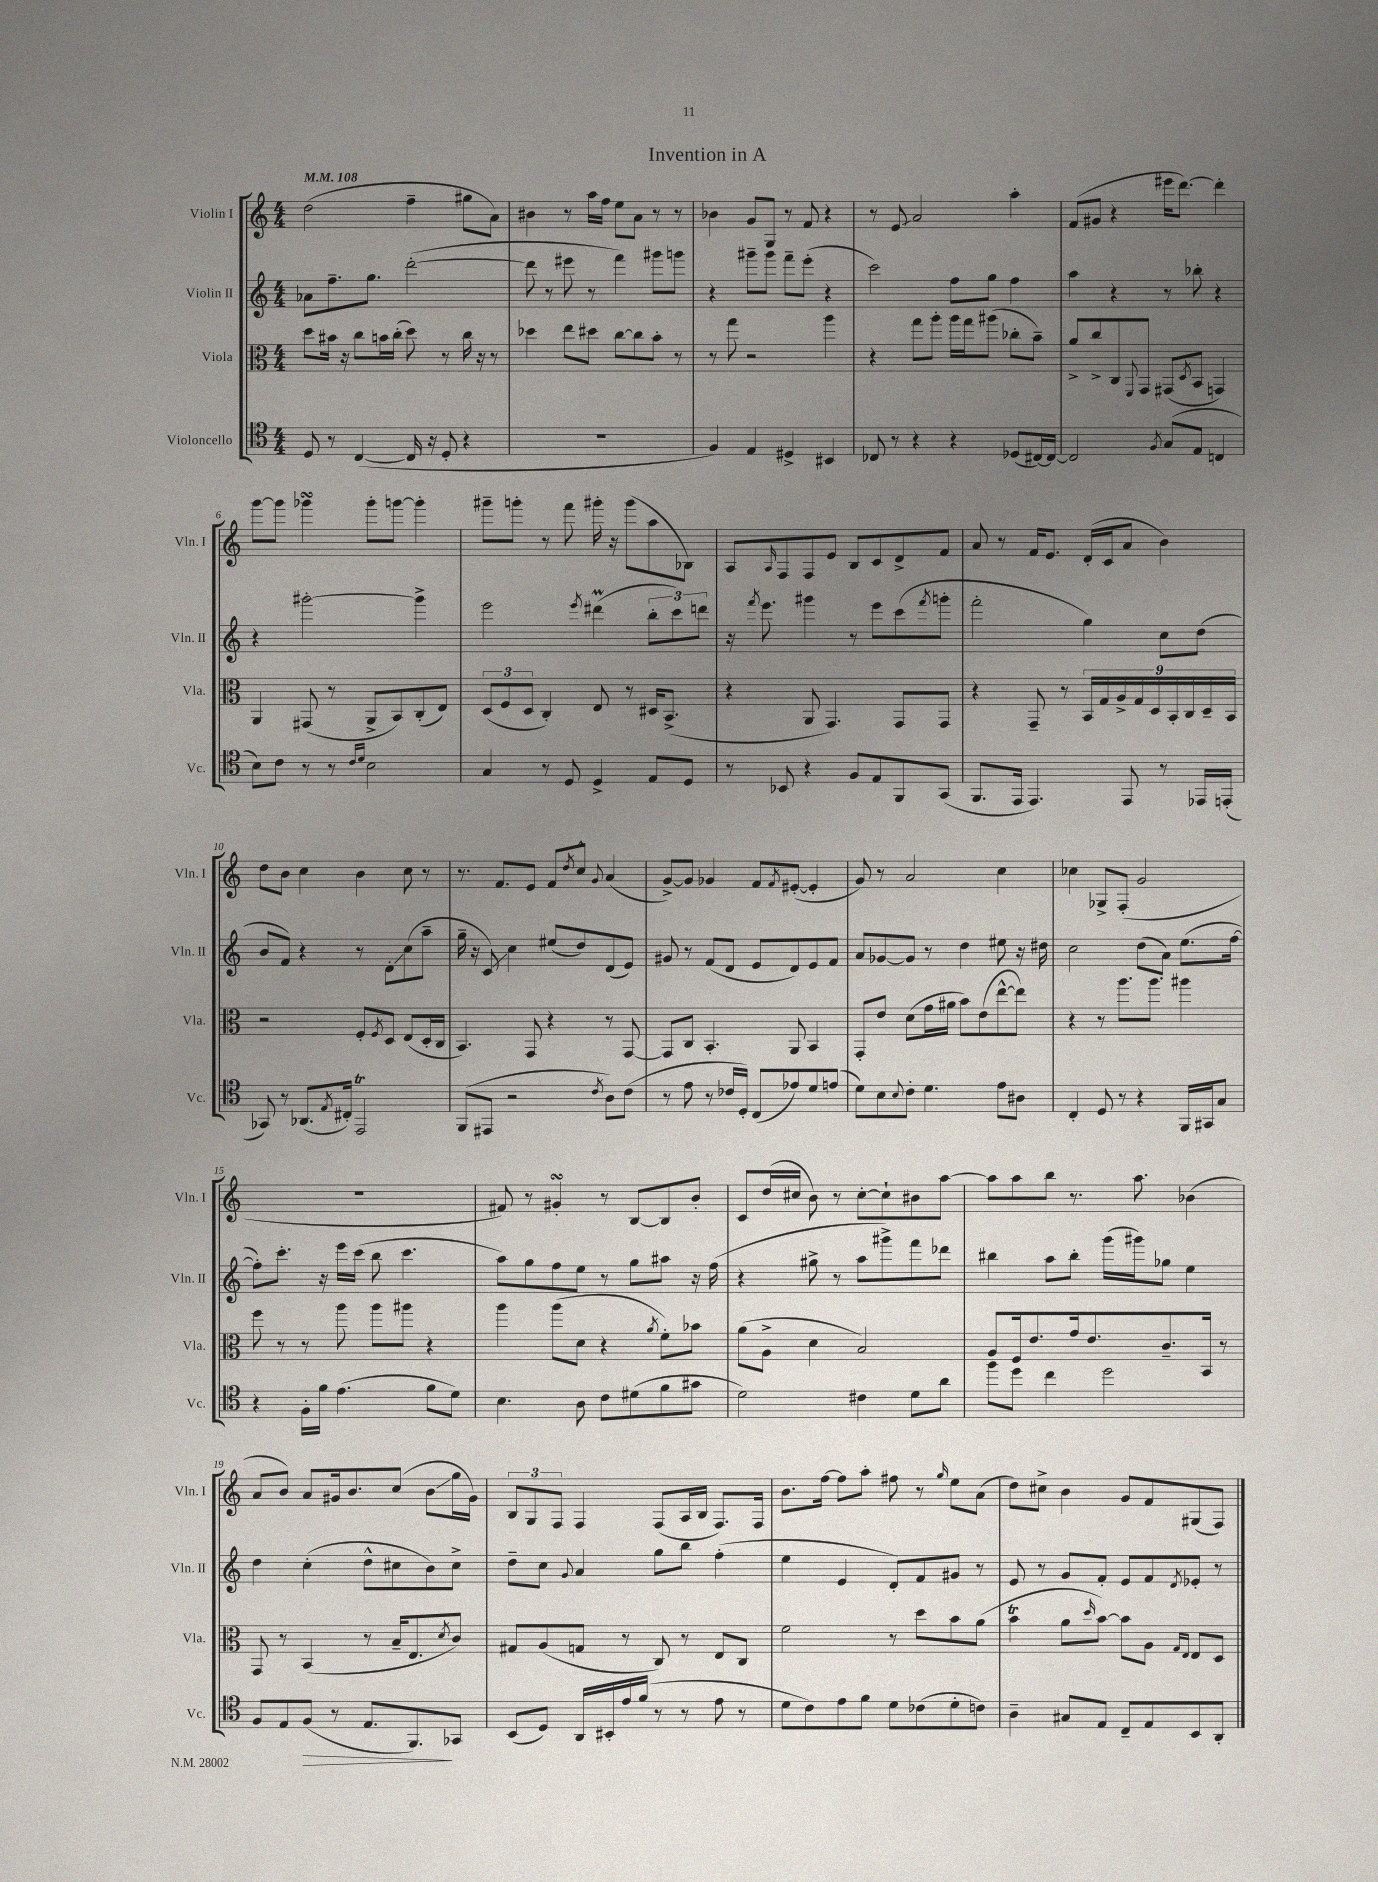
\header { title = "Invention in A" }
<<
\new StaffGroup <<
\new Staff = "s0" \with { instrumentName = "Violin I" shortInstrumentName = "Vln. I" } {
    \clef treble \key c \major \numericTimeSignature \time 4/4 \tempo 4 = 108
    d''2( f''4-- gis''8 a'8) |
    bis'4 r8 a''16 f''16 e''8 a'8 r8 r8 |
    bes'4 g'8 g8 r8 f'8 r4 |
    r8 e'8\glissando a'2 a''4-. |
    f'8( gis'8 r4 eis'''16 d'''8.~) d'''4-. |
    g'''8~ g'''8 ges'''4\turn ges'''8-. g'''8~ g'''4-. |
    gis'''8-- g'''8-. r8 f'''8 gis'''16-. r16 gis'''8( a''8 bes8) |
    a8 \grace { a16 } f8 f8 e'8 b8 c'8 d'8-> f'8 |
    a'8 r8 f'16 e'8. d'16-.( c'16 a'8 b'4) |
    d''8 b'8 c''4 b'4 c''8 r8 |
    r8. f'8. e'8 f'8 \acciaccatura { d''8 } c''8-^ \appoggiatura { g'8 } a'4( |
    g'8~->) g'8 ges'4 f'8 \acciaccatura { f'8 } eis'8~-.( eis'4-. |
    g'8) r8 a'2 c''4 |
    ces''4 ges8-> f8-.( g'2 |
    R1 |
    fis'8) r8 gis'4-.\turn r8 b8~ b8 b'8-. |
    c'8 d''16( cis''16 b'8) r8 cis''8~-. cis''8-! bis'8 a''8~ |
    a''8 a''8 b''8 r8. a''8. bes'4( |
    a'8 b'8) a'8 gis'16 b'8. c''8( b'8\glissando g''16 gis'16) |
    \tuplet 3/2 { b8 g8 f8 } f4 f8( a16 b16 f8.) f16 |
    b'8. f''16~ f''8 a''8-. fis''8 r8 \grace { g''16 } e''8 a'8( |
    d''8) cis''8-> b'4 g'8 f'8 gis8( f8) \bar "|." |
}
\new Staff = "s1" \with { instrumentName = "Violin II" shortInstrumentName = "Vln. II" } {
    \clef treble \key c \major \numericTimeSignature \time 4/4
    aes'8 f''8.-- g''8. d'''2~-.( |
    d'''8 r8 eis'''8 r8 f'''4) gis'''8 g'''8 |
    r4 gis'''8-- gis'''8 f'''8-- e'''8-.( r4 |
    c'''2) f''8 g''8 f''4 |
    a''4 r4 r8 bes''8-. r4 |
    r4 gis'''2~-. gis'''4-> |
    e'''2 \acciaccatura { e'''8 } dis'''4\prall( \tuplet 3/2 { b''8-. c'''8) d'''8 } |
    r16 \acciaccatura { f'''8 } e'''8. gis'''4 r8 e'''8 c'''8( \acciaccatura { f'''8 } g'''8-. |
    f'''2-. g''4) c''8 d''8( |
    b'8 f'8) r4 r8 d'8-.\glissando c''8( a''8-- |
    g''16-- r16 c'8\glissando) c''4 eis''8( d''8) d'8( e'8) |
    gis'8 r8 f'8( d'8 e'8 d'8) e'8 f'8 |
    a'8 ges'8~ ges'8 r8 d''4 eis''8 r16 dis''16 |
    c''2 d''8( a'8) e''8.( f''16~ |
    f''8-.) c'''8.-. r16 e'''16 c'''16( b''8 c'''4. |
    a''8) g''8 f''8 e''8 r8 g''8 ais''8 r16 f''16( |
    r4 gis''8-> r8 a''8 gis'''8->) f'''8 des'''8 |
    bis''4 a''8 bis''8-. g'''16( gis'''16) ges''8 e''4 |
    d''4 c''4-.( d''8-^ cis''8 b'8) cis''8-> |
    d''8-- c''8 \appoggiatura { g'8 } a'4 g''8 b''8 f''4-.( |
    e''4 e'4 d'8-.) f'8 gis'8 r8 |
    e'8 r8 g'8 f'8-. e'8 f'8 \acciaccatura { d'8 } ees'8-. r8 \bar "|." |
}
\new Staff = "s2" \with { instrumentName = "Viola" shortInstrumentName = "Vla." } {
    \clef alto \key c \major \numericTimeSignature \time 4/4
    d''8 bis'16 r16 c''8 b'16 c''16-.( d''8) r8 c''16 r16 r8 |
    des''4 e''8 dis''8 c''8~ c''8 b'8-. r8 |
    r8 g''8 r2 a''4 |
    r4 g''8 a''8-. a''16 g''16 ais''8( ces''8-. b'8--) |
    a'8-> c''8-> c8 \appoggiatura { f,8 } g,8 gis,8( \acciaccatura { d8 } b,8 g,4) |
    a,4 gis,8( r8 a,8-> b,8) c8-.( e8) |
    \tuplet 3/2 { d8( f8 d8 } c4-.) e8 r8 dis16 b,8.->( |
    r4 a,8 g,4.) g,8 g,8 |
    r4 g,8-- r8 \tuplet 9/8 { b,16 g16 a16-> g16 d16 b,16-. c16 d16-- b,16 } |
    r2 f8-. \acciaccatura { f8 } d8 e8( d16-. c16 |
    b,4.) g,8 r4 r8 g,8~ |
    g,8 c8 b,4.-. a,8 b,4 |
    g,8-. e'8 d'8( g'16 ais'16 b'8) e'8( e''8~-^ e''8) |
    r4 r8 a''8. a''8. ais''4 |
    f''8 r8 r8 a''8 a''8 ais''8 r4 |
    a''4 a''8( d'8 r4 \acciaccatura { a'8 } f'8-.) bes'8 |
    a'8( a8-> d'4 b2) |
    a8 f16 e'8. g'16 e'8. c'8.-- b,16 r8 |
    g,8 r8 b,4( r8 b16-- e8. \acciaccatura { d'8 } c'8) |
    gis8 a8( g8 r8 c8) r8 e8 c8 |
    f'2 r8 d''8 b'8 a'8( |
    b'4\trill a'8 \grace { d''16 } b'8~) b'8 a8 \grace { g16 e16 } e8 d8 \bar "|." |
}
\new Staff = "s3" \with { instrumentName = "Violoncello" shortInstrumentName = "Vc." } {
    \clef tenor \key c \major \numericTimeSignature \time 4/4
    d8 r8 c4~( c16 r16 d8-. r4 |
    R1 |
    f4) e4 dis4-> bis,4 |
    ces8 r8 r4 r4 des8( cis16~) cis16~ |
    cis2 \acciaccatura { f8 } g8( e8 c4 |
    b8) c'8 r8 r8 \grace { c'16 d'16 } b2 |
    g4 r8 d8 d4-> e8 d8 |
    r8 bes,8 r4 f8 e8 f,8 g,8( |
    f,8. e,16 e,4.) e,8 r8 ees,16 e,16-.( |
    ges,8) r8 aes,8.( \acciaccatura { e8 } cis16-.) e,2\trill |
    f,8( eis,8 r2 \acciaccatura { c'8 } a8) c'8( |
    r8 e'8 r8 ces'16 d16-.) c8( ees'8) d'8 e'8( |
    d'8) b8 \appoggiatura { b8 } c'8-. d'4. e'8 ais8 |
    c4-. d8 r8 r4 f,16 gis,16 g8 |
    r4 f16-. f'16 e'4.( f'8 d'8) |
    b4. a8 c'8 dis'8( f'8 gis'8 |
    d'2) cis'4 d'8 a'8 |
    f''8 d''8 c''4 d''2 |
    f8 e8 f8\>( r8 e8. f,8.\!) ges,8 |
    b,8( d8) a,16 bis,16-. e'16 f'16( r8 r8 e'8 r8 |
    d'8 c'8) e'8 f'8 d'8 ces'8( d'8-. c'8) |
    a4-- gis8 e8 c8-- e8 b,8 a,8-. \bar "|." |
}
>>
>>
